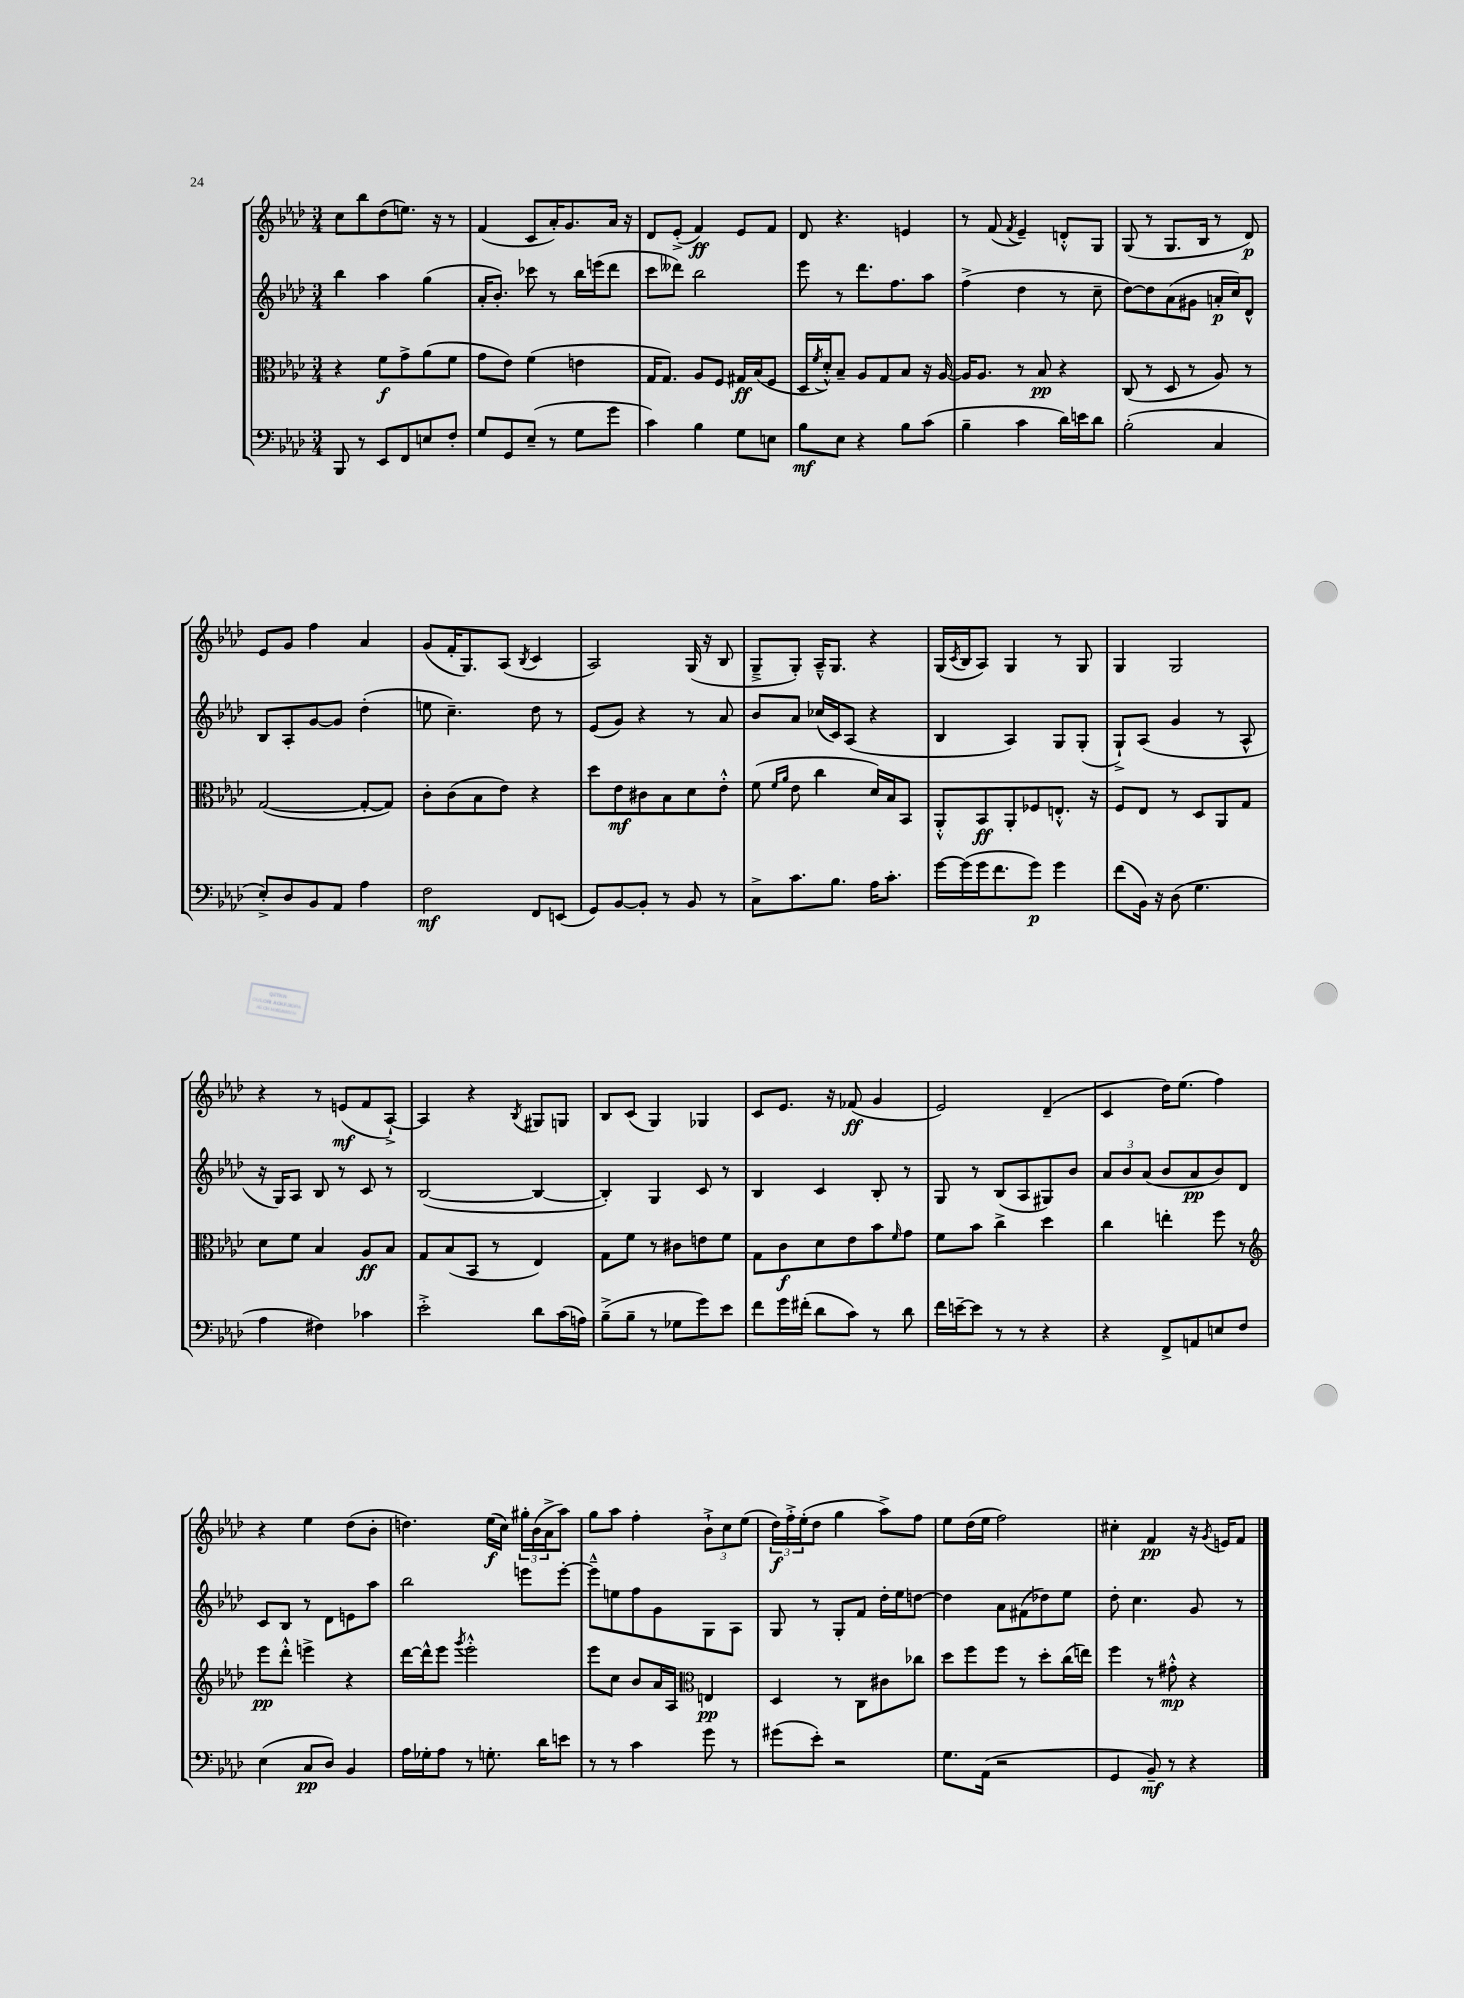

**kern	**dynam	**kern	**dynam	**kern	**dynam	**kern	**dynam
*part4	*part4	*part3	*part3	*part2	*part2	*part1	*part1
*staff4	*staff4	*staff3	*staff3	*staff2	*staff2	*staff1	*staff1
*clefF4	*	*clefC3	*	*clefG2	*	*clefG2	*
*k[b-e-a-d-]	*	*k[b-e-a-d-]	*	*k[b-e-a-d-]	*	*k[b-e-a-d-]	*
*M3/4	*	*M3/4	*	*M3/4	*	*M3/4	*
=1	=1	=1	=1	=1	=1	=1	=1
8BBB-/	.	4r	.	4bb-\	.	8cc\L	.
8r	.	.	.	.	.	8bb-\	.
8EE-/L	.	8f\L	f	4aa-\	.	(8dd-\	.
8FF/	.	8g^\	.	.	.	8.een\J)	.
8En/	.	(8a-\	.	(4gg\	.	.	.
.	.	.	.	.	.	16r	.
8F'/J	.	8f\J	.	.	.	8r	.
=2	=2	=2	=2	=2	=2	=2	=2
8G/L	.	8g\L	.	16a-'/KL	.	(4f/	.
.	.	.	.	8.b-'/J)	.	.	.
8GG/	.	8e-\J)	.	.	.	.	.
(8E-~/J	.	(4f\	.	8ccc-X\	.	8c/L	.
8r	.	.	.	8r	.	16a-'/K)	.
.	.	.	.	.	.	8.g/	.
8G\L	.	4en\	.	16bb-\LL	.	.	.
.	.	.	.	(16eeen\J	.	.	.
8g\J	.	.	.	8ddd-\J	.	16a-/Jk	.
.	.	.	.	.	.	16r	.
=3	=3	=3	=3	=3	=3	=3	=3
4c\)	.	16G/KL	.	8ccc\L	.	8d-/L	.
.	.	8.G/J)	.	.	.	.	.
.	.	.	.	8ddd--X\J)	.	(8e-'^/J	.
4B-\	.	8A-/L	.	2bb-\	.	4f/)	ff
.	.	8F/J	.	.	.	.	.
8G\L	.	16G#X/LL	ff	.	.	8e-/L	.
.	.	(16B-/J	.	.	.	.	.
8En\J	.	8F/J	.	.	.	8f/J	.
=4	=4	=4	=4	=4	=4	=4	=4
8B-\L	mf	16D-/LL	.	8eee-\	.	8d-/	.
.	.	8qf/	.	.	.	.	.
.	.	16d-'^^/J)	.	.	.	.	.
8E-\J	.	8B-~/J	.	8r	.	4.r	.
4r	.	8A-/L	.	8.ddd-\L	.	.	.
.	.	8G/	.	.	.	.	.
.	.	.	.	8.ff\	.	.	.
8B-\L	.	8B-/J	.	.	.	4en/	.
(8c\J	.	16r	.	8aa-\J	.	.	.
.	.	[16A-/	.	.	.	.	.
=5	=5	=5	=5	=5	=5	=5	=5
4B-~\	.	16A-/KL]	.	(4ff^\	.	8r	.
.	.	8.A-/J	.	.	.	.	.
.	.	.	.	.	.	(8f/	.
.	.	.	.	.	.	8qf/	.
4c\	.	8r	.	4dd-\	.	4e-~/)	.
.	.	8B-/	pp	.	.	.	.
16d-\LL)	.	4r	.	8r	.	8dn'^^/L	.
16en\J	.	.	.	.	.	.	.
8d-\J	.	.	.	8cc~\	.	8G/J	.
=6	=6	=6	=6	=6	=6	=6	=6
(2B-'\	.	(8C/	.	[8dd-\L)	.	(8G/	.
.	.	8r	.	8dd-\]	.	8r	.
.	.	8D-/	.	(8a-\	.	8.G/L	.
.	.	8r	.	8g#X\J	.	.	.
.	.	.	.	.	.	16B-/Jk	.
4C/	.	8A-/)	.	16an'/LL	p	8r	.
.	.	.	.	16cc/J)	.	.	.
.	.	8r	.	8d-^^/J	.	8d-/)	p
!!LO:LB:g=z
=7	=7	=7	=7	=7	=7	=7	=7
8E-'^/L)	.	([2G/	.	8B-/L	.	8e-/L	.
8D-/	.	.	.	8A-'/	.	8g/J	.
8BB-/	.	.	.	[8g/	.	4ff\	.
8AA-/J	.	.	.	8g/J]	.	.	.
4A-\	.	8G'/L_	.	(4dd-'\	.	4a-/	.
.	.	8G/J])	.	.	.	.	.
=8	=8	=8	=8	=8	=8	=8	=8
2F\	mf	8c'\L	.	8een\	.	(8g/L	.
.	.	(8c\	.	4.cc~\)	.	16f'/K	.
.	.	.	.	.	.	8.G/)	.
.	.	8B-\	.	.	.	.	.
.	.	8e-\J)	.	.	.	(8A-/J	.
.	.	.	.	.	.	8qB-/	.
8FF/L	.	4r	.	8dd-\	.	4c/	.
(8EEn/J	.	.	.	8r	.	.	.
=9	=9	=9	=9	=9	=9	=9	=9
8GG/L)	.	8dd-\L	.	(8e-/L	.	2A-/)	.
[8BB-/	.	8e-\	mf	8g/J)	.	.	.
8BB-'/J]	.	8c#X\	.	4r	.	.	.
8r	.	8B-\	.	.	.	.	.
8BB-/	.	8d-\	.	8r	.	(16G/	.
.	.	.	.	.	.	16r	.
8r	.	8e-'^^\J	.	8a-/	.	8B-/	.
=10	=10	=10	=10	=10	=10	=10	=10
8C^\L	.	(8f\	.	8b-/L	.	8G~^/L	.
.	.	16qqf/LL	.	.	.	.	.
.	.	16qqa-/JJ	.	.	.	.	.
8.c\	.	8e-\	.	8a-/J	.	8G'/J)	.
.	.	4cc\	.	(16cc-X/LL	.	16A-~^^/KL	.
8.B-\J	.	.	.	16c/J)	.	8.G/J	.
.	.	.	.	(8A-/J	.	.	.
16A-\KL	.	16d-/LL)	.	4r	.	4r	.
8.c'\J	.	16B-/J	.	.	.	.	.
.	.	8BB-/J	.	.	.	.	.
=11	=11	=11	=11	=11	=11	=11	=11
[16g\LL	.	8AA-'^^/L	.	4B-/	.	(16G/LL	.
.	.	.	.	.	.	8qc/	.
(16g\]	.	.	.	.	.	16B-/J	.
16g\J	.	8BB-/	ff	.	.	8A-/J)	.
8.f\	.	.	.	.	.	.	.
.	.	8AA-'/	.	4A-/)	.	4G/	.
8g\J)	p	8F-X/	.	.	.	.	.
4g\	.	8.En'^^/J	.	8G/L	.	8r	.
.	.	.	.	(8G'/J	.	8G/	.
.	.	16r	.	.	.	.	.
=12	=12	=12	=12	=12	=12	=12	=12
(8f\L	.	8F/L	.	8G`^/L)	.	4G/	.
16BB-\Jk)	.	8E-/J	.	(8A-/J	.	.	.
16r	.	.	.	.	.	.	.
(8D-\	.	8r	.	4g/	.	2G/	.
4.G\	.	8D-/L	.	.	.	.	.
.	.	8AA-/	.	8r	.	.	.
.	.	8G/J	.	8A-^^/	.	.	.
!!LO:LB:g=z
=13	=13	=13	=13	=13	=13	=13	=13
4A-\	.	8d-\L	.	16r	.	4r	.
.	.	.	.	16G/KL)	.	.	.
.	.	8f\J	.	8A-/J	.	.	.
4F#X\)	.	4B-/	.	8B-/	.	8r	.
.	.	.	.	8r	.	(8en/L	mf
4c-X\	.	8A-/L	ff	8c/	.	8f/	.
.	.	8B-/J	.	8r	.	[8A-`^/J)	.
=14	=14	=14	=14	=14	=14	=14	=14
2e-'^\	.	8G/L	.	([2B-/	.	4A-/]	.
.	.	(8B-/	.	.	.	.	.
.	.	8BB-/J	.	.	.	4r	.
.	.	8r	.	.	.	.	.
.	.	.	.	.	.	8qB-/	.
8d-\L	.	4E-/)	.	4B-/_	.	8G#X/L	.
(16c\L	.	.	.	.	.	8Gn/J	.
16An\JJ)	.	.	.	.	.	.	.
=15	=15	=15	=15	=15	=15	=15	=15
(8B-~^\L	.	8G\L	.	4B-'/])	.	8B-/L	.
8B-~\J	.	8f\J	.	.	.	(8c/J	.
8r	.	8r	.	4G/	.	4G/)	.
8G-X\L	.	8c#X\L	.	.	.	.	.
8g\)	.	8en\	.	8c/	.	4G-X/	.
8e-\J	.	8f\J	.	8r	.	.	.
=16	=16	=16	=16	=16	=16	=16	=16
8f\L	.	8G\L	.	4B-/	.	8c/L	.
16g\L	.	8c\	f	.	.	8.e-/J	.
(16f#X'\JJ	.	.	.	.	.	.	.
8d-\L	.	8d-\	.	4c/	.	.	.
.	.	.	.	.	.	16r	.
8c\J)	.	8e-\	.	.	.	(8f-X/	ff
8r	.	8b-\	.	8B-'/	.	4g/	.
.	.	16qqf/	.	.	.	.	.
8d-\	.	8g\J	.	8r	.	.	.
=17	=17	=17	=17	=17	=17	=17	=17
16f\LL	.	8f\L	.	8G/	.	2e-/)	.
[16en~\J	.	.	.	.	.	.	.
8e\J]	.	8b-\J	.	8r	.	.	.
8r	.	4cc^\	.	(8B-/L	.	.	.
8r	.	.	.	8A-/	.	.	.
4r	.	4dd-\	.	8G#X/)	.	(4d-~/	.
.	.	.	.	8b-/J	.	.	.
=18	=18	=18	=18	=18	=18	=18	=18
4r	.	4cc\	.	12a-/L	.	4c/	.
.	.	.	.	12b-/	.	.	.
.	.	.	.	(12a-/J	.	.	.
8FF^/L	.	4een'\	.	8b-/L	.	16dd-\KL)	.
.	.	.	.	.	.	(8.ee-\J	.
8AAn/	.	.	.	8a-/	pp	.	.
8En/	.	8ff\	.	8b-/)	.	4ff\)	.
8F/J	.	8r	.	8d-/J	.	.	.
!!LO:LB:g=z
=19	=19	=19	=19	=19	=19	=19	=19
*	*	*clefG2	*	*	*	*	*
(4E-\	.	8eee-\L	pp	8c/L	.	4r	.
.	.	8ddd-'^^\J	.	8B-/J	.	.	.
8C/L	pp	4eeen^\	.	8r	.	4ee-\	.
8D-/J)	.	.	.	8d-\L	.	.	.
4BB-/	.	4r	.	8en\	.	(8dd-\L	.
.	.	.	.	8aa-\J	.	8b-'\J	.
=20	=20	=20	=20	=20	=20	=20	=20
16A-\LL	.	[16ddd-\LL	.	2bb-\	.	4.ddn\)	.
16G-X'\J	.	16ddd-^^\J]	.	.	.	.	.
8A-\J	.	8eee-\J	.	.	.	.	.
.	.	8qggg/	.	.	.	.	.
8r	.	2eee-'^^\	.	.	.	.	.
8.Gn'\	.	.	.	.	.	(16ee-\LL	f
.	.	.	.	.	.	16cc\JJ)	.
.	.	.	.	8eeen\L	.	24gg#X'\LL	.
.	.	.	.	.	.	(24b-\	.
16d-\KL	.	.	.	.	.	.	.
.	.	.	.	.	.	24a-^\J	.
8en\J	.	.	.	[8eee'\J	.	8aa-\J)	.
=21	=21	=21	=21	=21	=21	=21	=21
8r	.	8eee-\L	.	8eee~^^\L]	.	8gg\L	.
8r	.	8cc\J	.	8een\	.	8aa-\J	.
4c\	.	8b-/L	.	8ff\	.	4ff'\	.
.	.	16a-/L	.	8g\	.	.	.
.	.	16A-/JJ	.	.	.	.	.
*	*	*clefC3	*	*	*	*	*
8g\	.	4En/	pp	8G\	.	12b-`^\L	.
.	.	.	.	.	.	12cc\	.
8r	.	.	.	8A-\J	.	.	.
.	.	.	.	.	.	(12ee-\J	.
=22	=22	=22	=22	=22	=22	=22	=22
(8g#X\L	.	4D-/	.	8G/	.	24dd-\LL)	f
.	.	.	.	.	.	24ff'^\	.
.	.	.	.	.	.	(24ee-'\J	.
8e-'\J)	.	.	.	8r	.	8dd-\J	.
2r	.	8r	.	8G'/L	.	4gg\	.
.	.	8C\L	.	8f/J	.	.	.
.	.	8c#X\	.	16dd-'\LL	.	8aa-^\L)	.
.	.	.	.	16ee-\J	.	.	.
.	.	8cc-X\J	.	[8ddn\J	.	8ff\J	.
=23	=23	=23	=23	=23	=23	=23	=23
8.G\L	.	8dd-\L	.	4dd\]	.	8ee-\L	.
.	.	8ff\	.	.	.	(16dd-\L	.
(16AA-\Jk	.	.	.	.	.	16ee-\JJ	.
2r	.	8ff\J	.	8a-\L	.	2ff\)	.
.	.	8r	.	(8f#X\	.	.	.
.	.	8dd-'\L	.	8dd-X\)	.	.	.
.	.	(16cc\L	.	8ee-\J	.	.	.
.	.	16een\JJ)	.	.	.	.	.
=24	=24	=24	=24	=24	=24	=24	=24
4GG/	.	4ff\	.	8dd-'\	.	4cc#X'\	.
.	.	.	.	4.cc\	.	.	.
8BB-~/)	mf	8r	.	.	.	4f/	pp
8r	.	8g#X'^^\	mp	.	.	.	.
4r	.	4r	.	8g/	.	16r	.
.	.	.	.	.	.	8qg/	.
.	.	.	.	.	.	16en/KL	.
.	.	.	.	8r	.	8f/J	.
==	==	==	==	==	==	==	==
*-	*-	*-	*-	*-	*-	*-	*-
